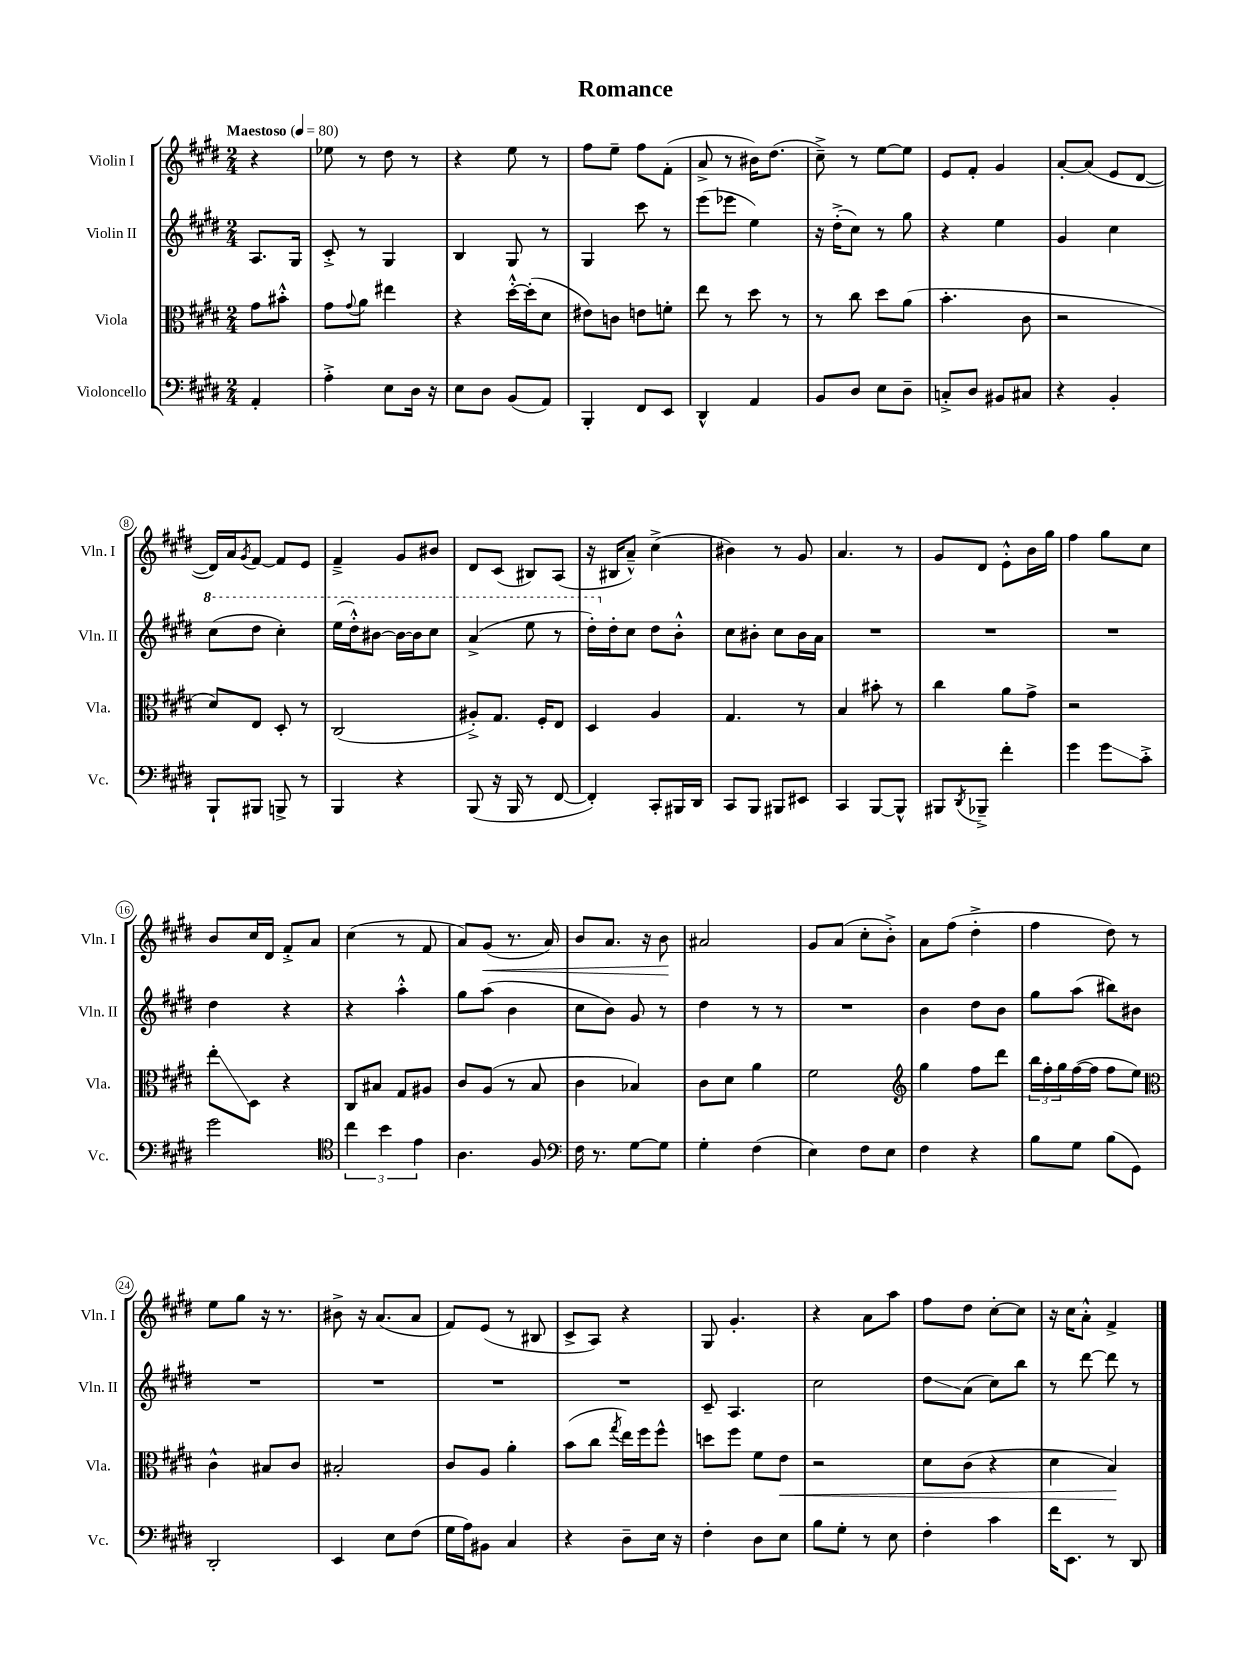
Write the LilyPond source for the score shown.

\header { title = "Romance" }
<<
\new StaffGroup <<
\new Staff = "s0" \with { instrumentName = "Violin I" shortInstrumentName = "Vln. I" } {
    \clef treble \key e \major \numericTimeSignature \time 2/4 \partial 4 \tempo "Maestoso" 4 = 80
    r4 |
    ees''8 r8 dis''8 r8 |
    r4 e''8 r8 |
    fis''8 e''8-- fis''8 fis'8-.( |
    a'8-> r8 bis'16) dis''8.( |
    cis''8--->) r8 e''8~ e''8 |
    e'8 fis'8-. gis'4 |
    a'8~-. a'8( e'8 dis'8~ |
    dis'16) a'16 \acciaccatura { gis'8 } fis'8~ fis'8 e'8 |
    fis'4---> gis'8 bis'8 |
    dis'8 cis'8( bis8) a8( |
    r16 bis16 a'8---^) cis''4->( |
    bis'4) r8 gis'8 |
    a'4. r8 |
    gis'8 dis'8 e'8-.-^ b'16 gis''16 |
    fis''4 gis''8 cis''8 |
    b'8 cis''16 dis'16 fis'8-.-> a'8 |
    cis''4( r8 fis'8 |
    a'8) gis'8\<( r8. a'16) |
    b'8 a'8. r16 b'8\! |
    ais'2 |
    gis'8 a'8( cis''8-. b'8-.->) |
    a'8 fis''8( dis''4-.-> |
    fis''4 dis''8) r8 |
    e''8 gis''8 r16 r8. |
    bis'8-> r16 a'8.( a'8 |
    fis'8) e'8( r8 bis8 |
    cis'8-> a8) r4 |
    gis8 gis'4.-. |
    r4 a'8 a''8 |
    fis''8 dis''8 cis''8~-. cis''8 |
    r16 cis''16 a'8-.-^ fis'4-> \bar "|." |
}
\new Staff = "s1" \with { instrumentName = "Violin II" shortInstrumentName = "Vln. II" } {
    \clef treble \key e \major \numericTimeSignature \time 2/4 \partial 4
    a8. gis16 |
    cis'8-.-> r8 gis4 |
    b4 gis8 r8 |
    gis4 cis'''8 r8 |
    e'''8( ees'''8 e''4) |
    r16 dis''16-.->( cis''8) r8 gis''8 |
    r4 e''4 |
    gis'4 cis''4 |
    \ottava #1 cis'''8( dis'''8 cis'''4-.) |
    e'''16( dis'''16-.-^) bis''8~ bis''16~ bis''16 cis'''8 |
    a''4->( e'''8 r8 |
    dis'''16-.) \ottava #0 dis''16-. cis''8 dis''8 b'8-.-^ |
    cis''8 bis'8-. cis''8 bis'16 a'16 |
    R2 |
    R2 |
    R2 |
    dis''4 r4 |
    r4 a''4-.-^ |
    gis''8 a''8( b'4 |
    cis''8 b'8) gis'8 r8 |
    dis''4 r8 r8 |
    R2 |
    b'4 dis''8 b'8 |
    gis''8 a''8( bis''8) bis'8 |
    R2 |
    R2 |
    R2 |
    R2 |
    cis'8-- a4. |
    cis''2 |
    dis''8\glissando a'8( cis''8) b''8 |
    r8 dis'''8~ dis'''8 r8 \bar "|." |
}
\new Staff = "s2" \with { instrumentName = "Viola" shortInstrumentName = "Vla." } {
    \clef alto \key e \major \numericTimeSignature \time 2/4 \partial 4
    gis'8 bis'8-.-^ |
    gis'8 \appoggiatura { gis'8 } a'8 eis''4 |
    r4 dis''16~-.-^ dis''16-.( dis'8 |
    eis'8) c'8 e'8 f'8-. |
    e''8 r8 dis''8 r8 |
    r8 cis''8 dis''8 a'8( |
    b'4.-. cis'8 |
    r2 |
    dis'8) e8 dis8-. r8 |
    cis2( |
    ais8-.->) gis8. fis16-. e8 |
    dis4 a4 |
    gis4. r8 |
    b4 bis'8-. r8 |
    cis''4 a'8 gis'8-> |
    r2 |
    e''8-.\glissando dis8 r4 |
    cis8 bis8 gis8 ais8 |
    cis'8 a8( r8 b8 |
    cis'4 bes4) |
    cis'8 dis'8 a'4 |
    fis'2 |
    \clef treble gis''4 fis''8 dis'''8 |
    \tuplet 3/2 { b''16 fis''16-. gis''16 } fis''16~( fis''16 fis''8 e''8) |
    \clef alto cis'4-^ bis8 cis'8 |
    bis2-. |
    cis'8 a8 a'4-. |
    b'8( cis''8 \acciaccatura { gis''8 } e''16) fis''16 fis''8-^ |
    d''8 fis''8 fis'8 e'8\< |
    r2 |
    dis'8 cis'8( r4 |
    dis'4 b4\!) \bar "|." |
}
\new Staff = "s3" \with { instrumentName = "Violoncello" shortInstrumentName = "Vc." } {
    \clef bass \key e \major \numericTimeSignature \time 2/4 \partial 4
    a,4-. |
    a4-.-> e8 dis16 r16 |
    e8 dis8 b,8( a,8) |
    b,,4-. fis,8 e,8 |
    dis,4-^ a,4 |
    b,8 dis8 e8 dis8-- |
    c8-.-> dis8 bis,8 cis8 |
    r4 b,4-. |
    b,,8-! bis,,8 b,,8-> r8 |
    b,,4 r4 |
    b,,8( r16 b,,16 r8 fis,8~ |
    fis,4-.) cis,8-. bis,,16 dis,16 |
    cis,8 b,,8 bis,,8 eis,8 |
    cis,4 b,,8~ b,,8-^ |
    bis,,8 \acciaccatura { dis,8 } bes,,8---> fis'4-. |
    gis'4 gis'8\glissando cis'8-.-> |
    gis'2 |
    \clef tenor \tuplet 3/2 { cis''4 b'4 e'4 } |
    a4. fis8 |
    \clef bass fis16 r8. gis8~ gis8 |
    gis4-. fis4( |
    e4) fis8 e8 |
    fis4 r4 |
    b8 gis8 b8( gis,8) |
    dis,2-. |
    e,4 e8 fis8( |
    gis16 a16) bis,8 cis4 |
    r4 dis8-- e16 r16 |
    fis4-. dis8 e8 |
    b8 gis8-. r8 e8 |
    fis4-. cis'4 |
    fis'16 e,8. r8 dis,8 \bar "|." |
}
>>
>>
\layout { \context { \Score \override BarNumber.stencil = #(make-stencil-circler 0.1 0.3 ly:text-interface::print) } }
